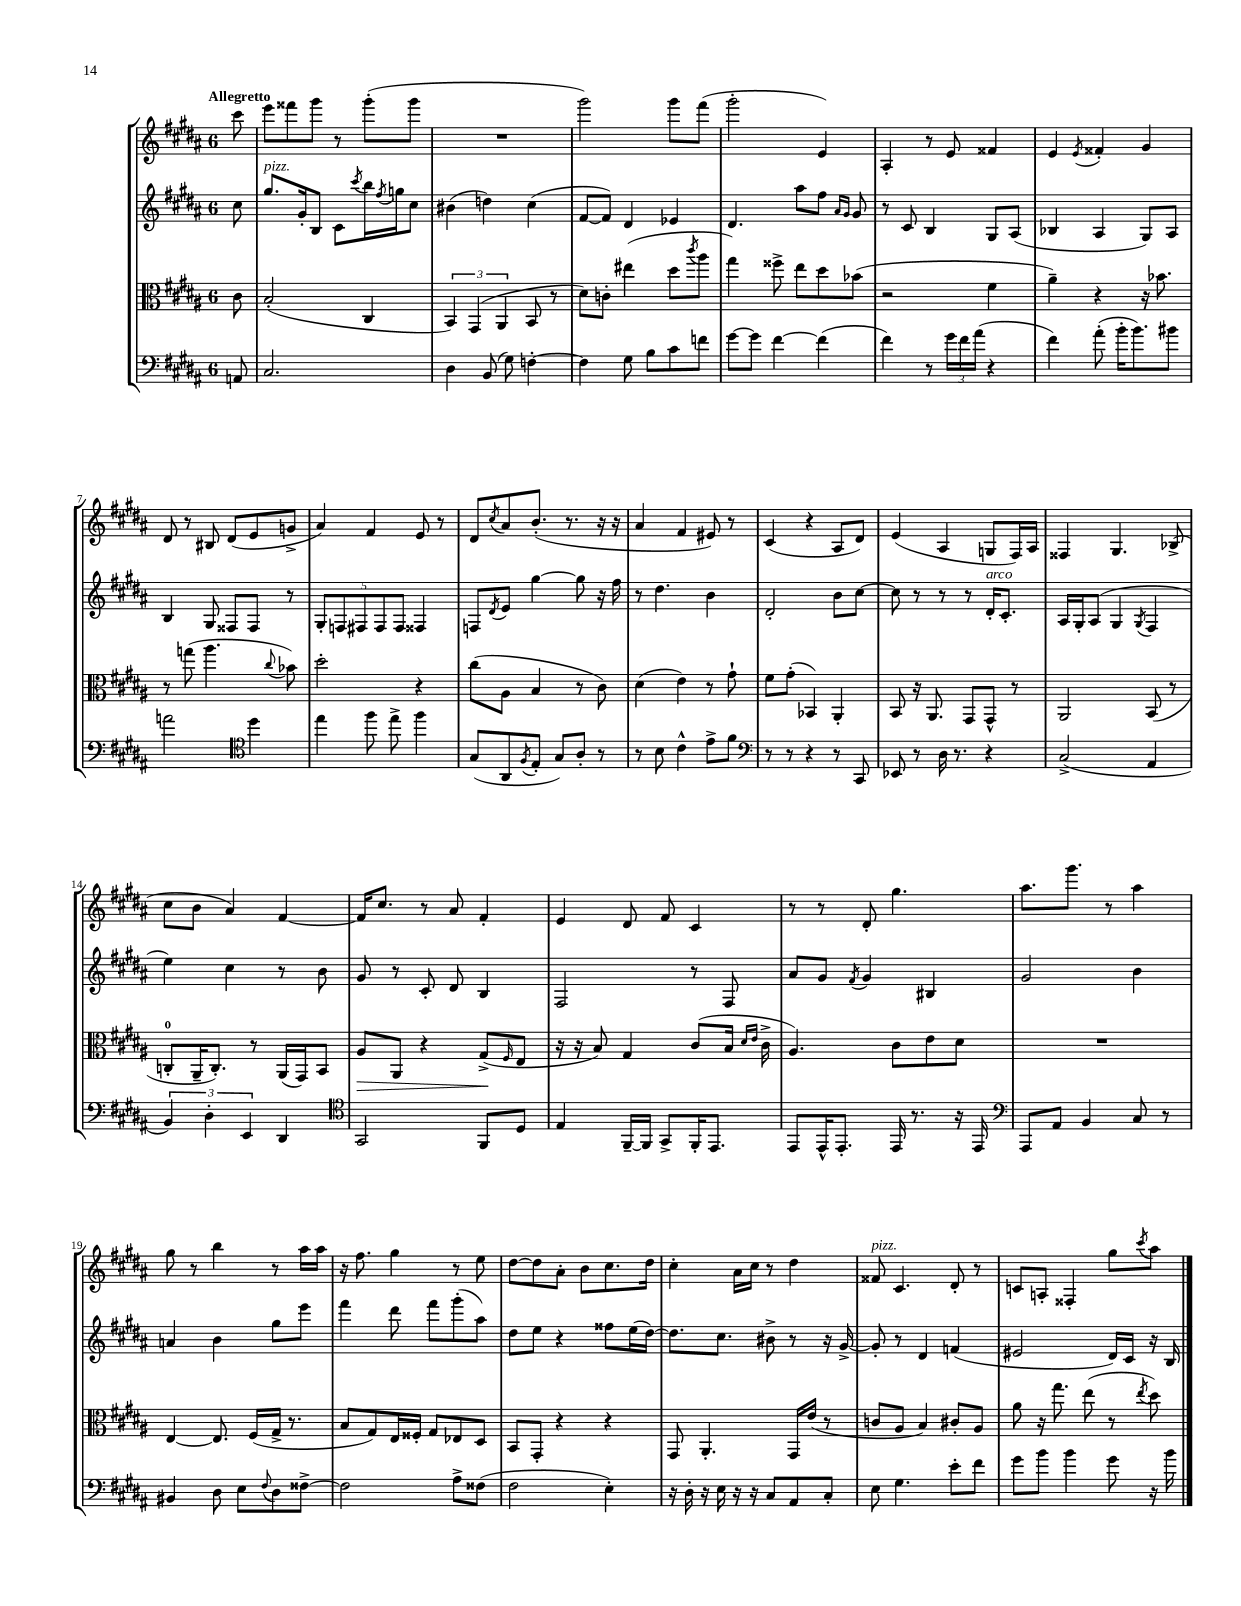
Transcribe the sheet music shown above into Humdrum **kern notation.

**kern	**kern	**kern	**kern
*staff4	*staff3	*staff2	*staff1
*clefF4	*clefC3	*clefG2	*clefG2
*k[f#c#g#d#a#]	*k[f#c#g#d#a#]	*k[f#c#g#d#a#]	*k[f#c#g#d#a#]
*M6/8	*M6/8	*M6/8	*M6/8
8AA/	8c#\	8cc#\	8ccc#\
=	=	=	=
2.C#/	(2B'/	8.gg#/L	8eee\L
.	.	.	8fff##\
.	.	16g#'/k	.
.	.	8B/J	8ggg#\J
.	.	8c#\L	8r
.	.	8qccc#/	.
.	4C#/	16bb\L	(8ggg#'\L
.	.	8qff#/	.
.	.	16gg\J	.
.	.	8cc#\J	8ggg#\J
=	=	=	=
4D#\	6BB/)	(4b#\	2.r
.	(6GG#/	.	.
(8BB/	.	4dd\)	.
.	6AA#/	.	.
8G#\)	.	.	.
[4F'\	8BB/	(4cc#\	.
.	8r	.	.
=	=	=	=
4F\]	8d#\L)	[8f#/L	2ggg#\)
.	8c'\J	8f#/]J)	.
8G#\	(4ee#\	4d#/	.
8B\L	.	.	.
8c#\	8dd#\L	4e-/	8ggg#\L
.	8qccc#/	.	.
8f\J	8aa#\J	.	(8fff#\J
=	=	=	=
[8g#\L	4gg#\)	4.d#/	2ggg#'\
8g#\]J	.	.	.
[4f#\	8ff##^\	.	.
.	8ee\L	8aa#\L	.
(4f#\]	8dd#\	8ff#\J	4e/)
.	.	16qqa#/LL	.
.	.	16qqg#/JJ	.
.	(8b-\J	8g#/	.
=	=	=	=
4f#\)	2r	8r	4A#'/
.	.	8c#/	.
8r	.	4B/	8r
24g#\LL	.	.	8e/
24f#\	.	.	.
(24a#\JJ	.	.	.
4r	4f#\	8G#/L	4f##/
.	.	(8A#/J	.
=	=	=	=
4f#\)	4a#~\)	4B-/	4e/
.	.	.	8qe/
(8a#'\	4r	4A#/	4f##'/
16b'\LK	.	.	.
8.b\)	.	.	.
.	16r	8G#/L)	4g#/
.	8.b-\	.	.
8b#\J	.	8A#/J	.
=	=	=	=
2a\	8r	4B/	8d#/
.	(8gg\	.	8r
.	4.aa#\	8G#/	8B#/
.	.	8F##/L	(8d#/L
*clefC4	*	*	*
4dd#\	.	8F##/J	8e/
.	8qqcc#/	.	.
.	8b-\)	8r	8g^/J
=	=	=	=
4ee\	2dd#'\	10G#'/L	4a#/)
.	.	10F/	.
.	.	10F#/	.
8ff#\	.	.	4f#/
.	.	10F#/	.
8ee^\	.	.	.
.	.	10F#/J	.
4ff#\	4r	4F##/	8e/
.	.	.	8r
=	=	=	=
(8G#/L	(8cc#\L	8F/L	8d#/L
.	.	8qd#/	8qcc#/
8AA#/	8A#\J	8e/J	8a#/
8qF#/	.	.	.
8E'/J	4B/	[4gg#\	(8.b'/J
8G#/L)	.	.	.
.	.	.	8.r
8A#'/J	8r	8gg#\]	.
8r	8c#\)	16r	16r
.	.	16ff#\	16r
=	=	=	=
8r	(4d#\	8r	4a#/
8B\	.	4.dd#\	.
4c#^^\	4e\)	.	4f#/
8e^\L	8r	4b\	8e#/)
8f#\J	8g#`\	.	8r
=	=	=	=
*clefF4	*	*	*
8r	8f#\L	2d#'/	(4c#/
8r	(8g#'\J	.	.
4r	4BB-/)	.	4r
8r	4AA#'/	8b\L	8A#/L
8CC#/	.	[8cc#\J	8d#/J)
=	=	=	=
8EE-/	8BB/	8cc#\]	(4e/
8r	16r	8r	.
.	8.AA#/	.	.
16D#\	.	8r	4A#/
8.r	.	.	.
.	8GG#/L	8r	.
4r	8GG#^^/J	16d#'/LK	8G/L
.	.	8.c#'/J	.
.	8r	.	16F#/L)
.	.	.	16A#/JJ
=	=	=	=
(2C#^/	2AA#/	16A#/LL	4F##/
.	.	16G#'/J	.
.	.	(8A#/J	.
.	.	4G#/	4.G#/
.	.	8qG#/	.
4AA#/	(8BB/	4F#/	.
.	8r	.	(8B-^/
=	=	=	=
6BB/)	8C'/L	4ee\)	8cc#\L
.	16AA#~/K	.	8b\J
6D#'\	.	.	.
.	8.C'/J)	.	.
.	.	4cc#\	4a#/)
6EE/	.	.	.
.	8r	.	.
4DD#/	(16AA#/LL	8r	[4f#/
.	16GG#/J)	.	.
.	8BB/J	8b\	.
=	=	=	=
*clefC4	*	*	*
2GG#/	8A#/L	8g#/	16f#/]LK
.	.	.	8.cc#/J
.	8AA#/J	8r	.
.	4r	8c#'/	8r
.	.	8d#/	8a#/
8FF#/L	(8G#^/L	4B/	4f#'/
.	16qqF#/	.	.
8D#/J	8E/J	.	.
=	=	=	=
4E/	16r	2F#/	4e/
.	16r	.	.
.	8B/)	.	.
[16FF#~/LL	4G#/	.	8d#/
16FF#/]JJ	.	.	.
8GG#^/L	.	.	8f#/
16FF#'/K	(8c#/L	8r	4c#/
8.EE/J	.	.	.
.	16B/Jk	8F#/	.
.	16qqd#/LL	.	.
.	16qqe/JJ	.	.
.	16c#^\	.	.
=	=	=	=
8EE/L	4.A#/)	8a#/L	8r
16EE^^/K	.	8g#/J	8r
8.EE'/J	.	.	.
.	.	8qf#/	.
.	.	4g#/	8d#'/
16EE/	8c#\L	.	4.gg#\
8.r	.	.	.
.	8e\	4B#/	.
16r	8d#\J	.	.
16EE/	.	.	.
=	=	=	=
*clefF4	*	*	*
8AAA#/L	2.r	2g#/	8.aa#\L
8AA#/J	.	.	.
.	.	.	8.ggg#\J
4BB/	.	.	.
.	.	.	8r
8C#/	.	4b\	4aa#\
8r	.	.	.
=	=	=	=
4BB#/	[4E/	4a/	8gg#\
.	.	.	8r
8D#\	8.E/]	4b\	4bb\
8E\L	.	.	.
.	(16F#/LL	.	.
8qqF#/	.	.	.
8D#\	16G#^/JJ	8gg#\L	8r
.	8.r	.	.
[8F##^\J	.	8eee\J	16aa#\LL
.	.	.	16aa#\JJ
=	=	=	=
2F##\]	8B/L	4fff#\	16r
.	.	.	8.ff#\
.	8G#/)	.	.
.	16E/L	8ddd#\	4gg#\
.	16F##'/JJ	.	.
.	8G#/L	8fff#\L	.
8A#^\L	8E-/	(8ggg#'\	8r
(8F##\J	8D#/J	8aa#\J)	8ee\
=	=	=	=
2F#\	8BB/L	8dd#\L	[8dd#\L
.	8GG#'/J	8ee\J	8dd#\]
.	4r	4r	8a#'\J
.	.	.	8b\L
4E'\)	4r	8ff##\L	8.cc#\
.	.	(16ee\L	.
.	.	[16dd#\JJ)	16dd#\Jk
=	=	=	=
16r	8GG#/	8.dd#\]L	4cc#'\
16D#'\	.	.	.
16r	4.AA#'/	.	.
16E\	.	8.cc#\J	.
16r	.	.	16a#\LL
16r	.	.	16cc#\JJ
8C#/L	.	8b#^\	8r
8AA#/	16GG#/LL	8r	4dd#\
.	(16e/JJ	.	.
8C#'/J	8r	16r	.
.	.	[16g#^/	.
=	=	=	=
8E\	8c/L	8g#'/]	8f##/
4.G#\	8A#/J	8r	4.c#/
.	4B/)	4d#/	.
8e'\L	8c#'/L	(4f/	8d#'/
8f#\J	8A#/J	.	8r
=	=	=	=
8g#\L	8a#\	2e#/	8c/L
8b\J	16r	.	8A'/J
.	8.gg#\	.	.
4b\	.	.	4F##'/
.	(8ee\	.	.
8g#\	8r	16d#/LL)	8gg#\L
.	.	16c#/JJ	.
.	8qee/	.	8qccc#/
16r	8dd#\)	16r	8aa#\J
16b\	.	16B/	.
==	==	==	==
*-	*-	*-	*-
